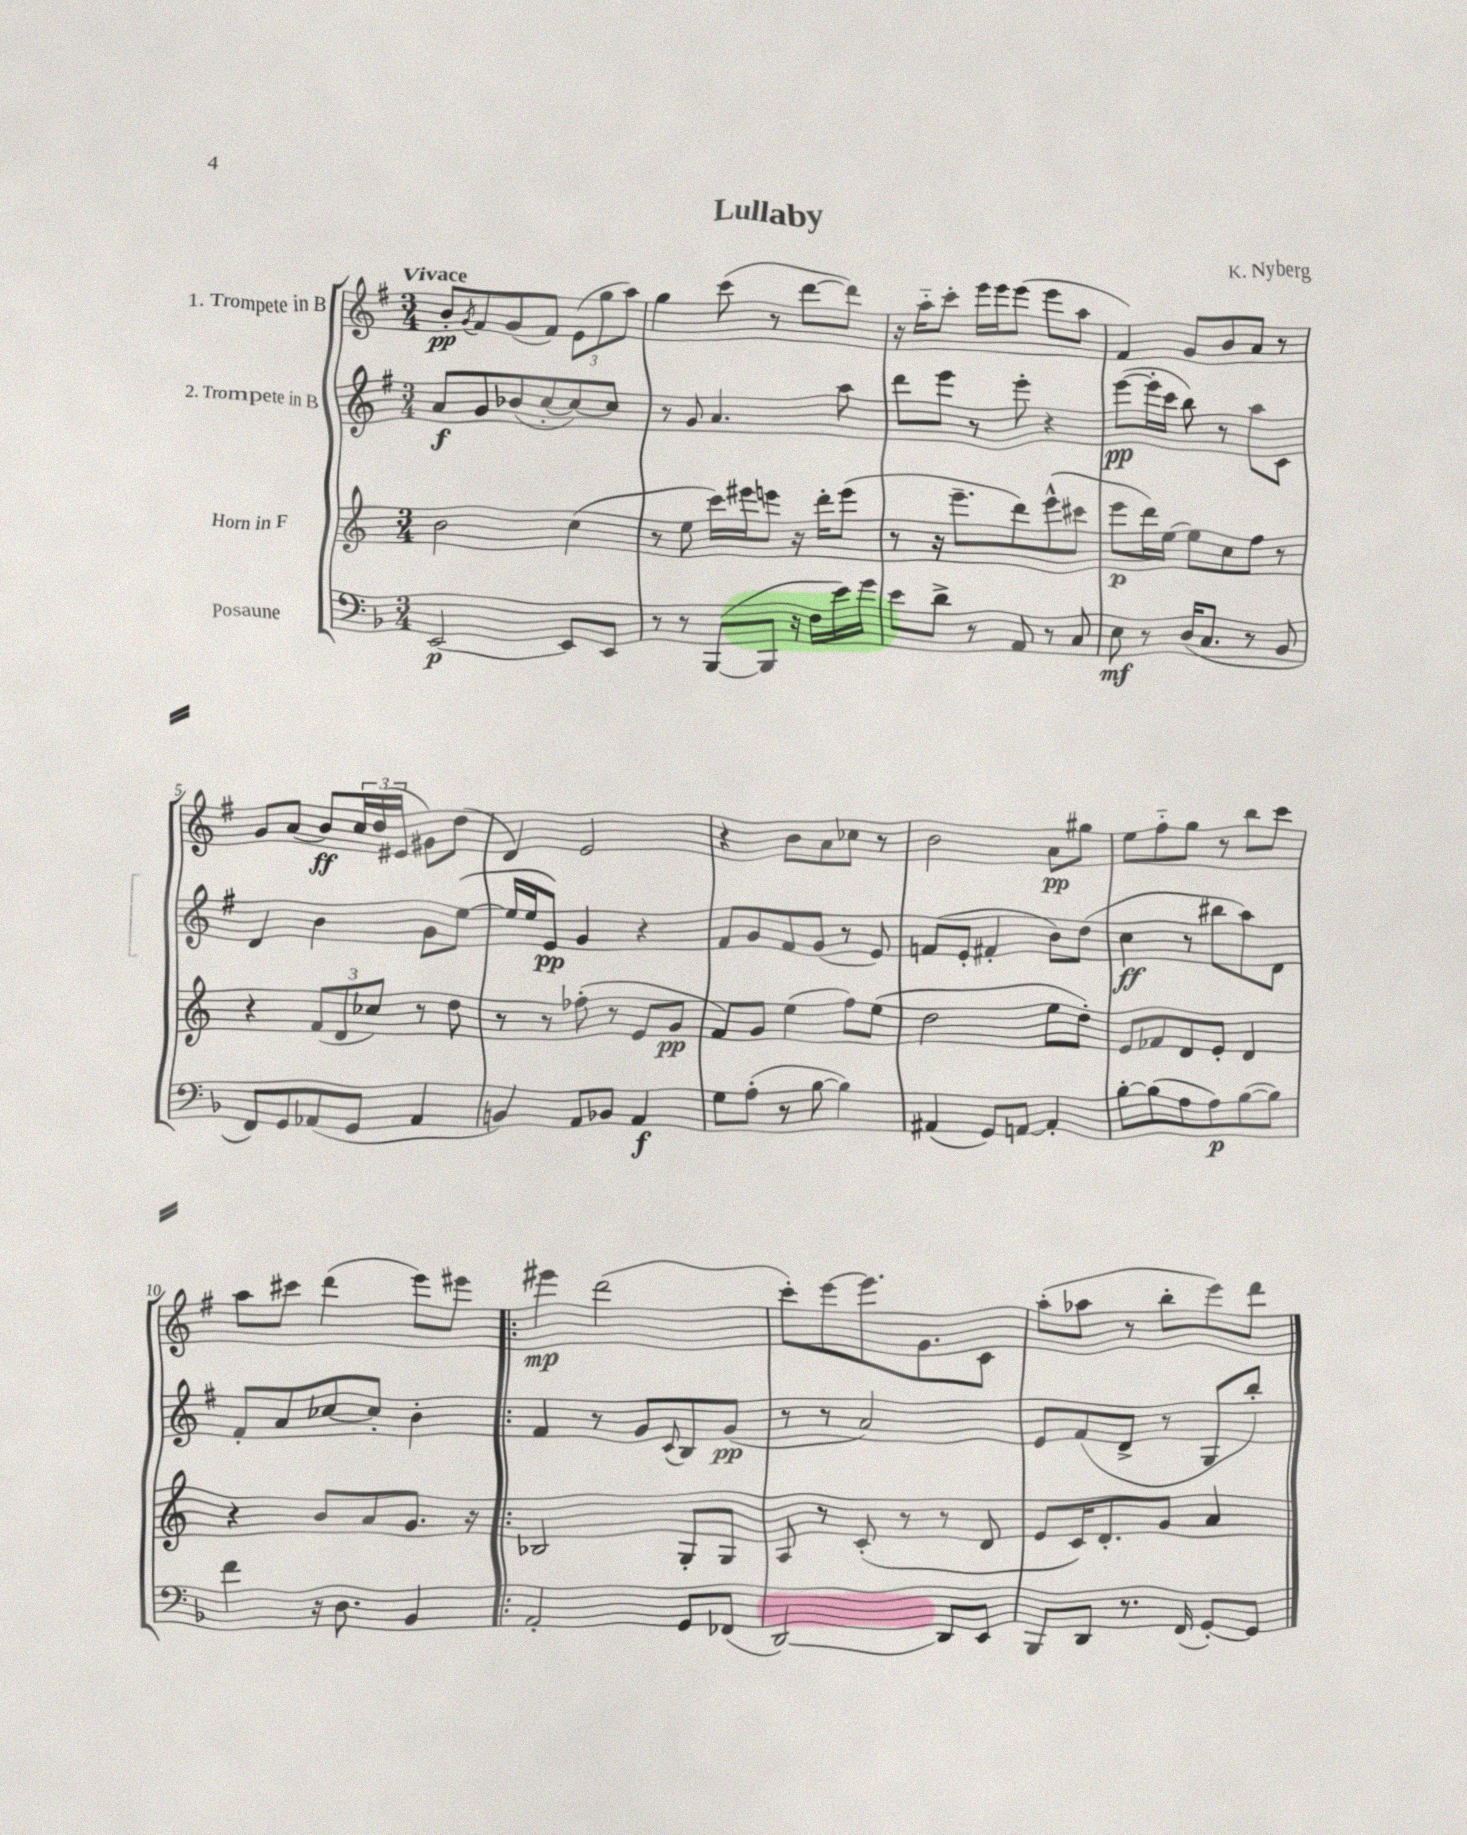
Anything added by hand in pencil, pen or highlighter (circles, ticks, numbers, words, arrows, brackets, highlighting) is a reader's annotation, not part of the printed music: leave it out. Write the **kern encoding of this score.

**kern	**dynam	**kern	**dynam	**kern	**dynam	**kern	**dynam
*part4	*part4	*part3	*part3	*part2	*part2	*part1	*part1
*staff4	*staff4	*staff3	*staff3	*staff2	*staff2	*staff1	*staff1
*I"Posaune	*	*I"Horn in F	*	*I"2. Trompete in B	*	*I"1. Trompete in B	*
*clefF4	*	*clefG2	*	*clefG2	*	*clefG2	*
*k[b-]	*	*k[]	*	*k[f#]	*	*k[f#]	*
*M3/4	*	*M3/4	*	*M3/4	*	*M3/4	*
=1	=1	=1	=1	=1	=1	=1	=1
!	!	!	!	!	!	!LO:TX:a:B:t=Vivace	!
[2EE/	p	2b\	.	8a/L	f	8b'/L	pp
.	.	.	.	.	.	8qg/	.
.	.	.	.	8g/	.	8f#/	.
.	.	.	.	(8b-X/	.	(8g/	.
.	.	.	.	[8cc'/	.	8f#/J)	.
8EE/L]	.	(4cc\	.	8cc/_)	.	(12e\L	.
.	.	.	.	.	.	12gg\	.
8EE/J	.	.	.	8cc/J]	.	.	.
.	.	.	.	.	.	12aa\J)	.
=2	=2	=2	=2	=2	=2	=2	=2
8r	.	8r	.	8r	.	4gg\	.
8r	.	8ee\	.	8g/	.	.	.
([8BBB-/L	.	16ccc\LL)	.	4.a/	.	(8ccc\	.
.	.	16eee#X\J	.	.	.	.	.
8BBB-/J]	.	8eeen\J	.	.	.	8r	.
16r	.	16r	.	.	.	[8ddd\L	.
16F\LL	.	16ddd'\KL	.	.	.	.	.
16e\)	.	(8eee\J	.	8aa\	.	8ddd\J])	.
16g\JJ	.	.	.	.	.	.	.
=3	=3	=3	=3	=3	=3	=3	=3
8e\L	.	8r	.	8ddd\L	.	16r	.
.	.	.	.	.	.	16aa\KL	.
8d^\J	.	16r	.	8eee\J	.	8ccc'\J	.
.	.	8.eee~\L	.	.	.	.	.
8r	.	.	.	8r	.	16eee\LL	.
.	.	.	.	.	.	16eee\J	.
8AA/	.	8ddd\)	.	8eee'\	.	(8eee\J	.
8r	.	(8eee^^\	.	4r	.	8eee\L	.
8C/	.	8ccc#X\J	.	.	.	8aa\J	.
=4	=4	=4	=4	=4	=4	=4	=4
8E\	mf	8eee\L	p	([8eee\L	pp	4f#/)	.
8r	.	16ddd\L)	.	16eee'\L]	.	.	.
.	.	[16ee\JJ	.	16ccc\JJ	.	.	.
(16D/KL	.	8ee\L]	.	8bb\)	.	8g/L	.
8.C/J	.	.	.	.	.	.	.
.	.	8cc\	.	8r	.	8b/	.
8r	.	8ff\J	.	8aa\L	.	8a/J	.
8BB-/	.	8r	.	8c\J	.	8r	.
!!LO:LB:g=z
=5	=5	=5	=5	=5	=5	=5	=5
8FF/L)	.	4r	.	4d/	.	8g/L	.
8GG/	.	.	.	.	.	(8a/J	.
(8AA-X/	.	(12f/L	.	4b\	.	8b/L)	ff
.	.	12d/	.	.	.	.	.
8GG/J	.	.	.	.	.	24cc/L	.
.	.	12cc-X/J)	.	.	.	(24dd/	.
.	.	.	.	.	.	24e#X/JJ	.
4AA-/	.	8r	.	8g\L	.	8g#X\L)	.
.	.	8dd\	.	([8ee\J	.	(8dd\J	.
=6	=6	=6	=6	=6	=6	=6	=6
4BBn/)	.	8r	.	16ee/LL]	.	4d/)	.
.	.	.	.	16ee/J	.	.	.
.	.	8r	.	8e/J)	pp	.	.
8AA/L	.	(8ff-X'\	.	4g/	.	2e/	.
8BB-X/J	.	8r	.	.	.	.	.
4AA/	f	8e/L	.	4r	.	.	.
.	.	8g/J	pp	.	.	.	.
=7	=7	=7	=7	=7	=7	=7	=7
8G\L	.	8f/L)	.	8f#/L	.	4r	.
(8A'\J	.	8g/J	.	8g/	.	.	.
8r	.	(4ee\	.	8f#/	.	8b\L	.
[8B-\	.	.	.	(8g/J	.	8a\	.
4B-\])	.	8ff\L)	.	8r	.	8cc-X\J	.
.	.	(8ee\J	.	8e/)	.	8r	.
=8	=8	=8	=8	=8	=8	=8	=8
(4AA#X/	.	2dd\	.	(8fn/L	.	2b\	.
.	.	.	.	8e'/J	.	.	.
8GG/L)	.	.	.	4f#X'/	.	.	.
[8AAn/J	.	.	.	.	.	.	.
4AA'/]	.	8ee\L	.	8b\L)	.	8a\L	pp
.	.	8dd'\J)	.	(8dd\J	.	8gg#X\J	.
=9	=9	=9	=9	=9	=9	=9	=9
[8B-'\L	.	8e/L	.	4cc\	ff	8ee\L	.
(8B-\]	.	8f-X/	.	.	.	8ff#\	.
8A\	.	8d/	.	8r	.	8gg\J	.
8A\)	p	8e'/J	.	8bb#X\L	.	8r	.
([8B-\	.	4d/	.	8aa\)	.	8bb\L	.
8B-\J])	.	.	.	8d\J	.	8ccc\J	.
!!LO:LB:g=z
=10	=10	=10	=10	=10	=10	=10	=10
4f\	.	4r	.	8f#'/L	.	8aa\L	.
.	.	.	.	8a/	.	8ccc#X\J	.
16r	.	8b/L	.	[8cc-X/	.	(4ddd\	.
8.D\	.	.	.	.	.	.	.
.	.	8a/	.	8cc-'/J]	.	.	.
4BB-/	.	8.g/J	.	4b'\	.	8eee\L)	.
.	.	.	.	.	.	8eee#X\J	.
.	.	16r	.	.	.	.	.
=11!|:	=11!|:	=11!|:	=11!|:	=11!|:	=11!|:	=11!|:	=11!|:
2AA'/	.	2B-X/	.	4f#/	.	4eee#X\	mp
.	.	.	.	8r	.	(2ddd\	.
.	.	.	.	8g/L	.	.	.
.	.	.	.	8qqc/	.	.	.
8GG/L	.	8G'/L	.	8B/	.	.	.
(8FF-X/J	.	8G/J	.	(8g/J	pp	.	.
=12	=12	=12	=12	=12	=12	=12	=12
[2DD/)	.	8A/	.	8r	.	8ccc'\L)	.
.	.	8r	.	8r	.	[8eee\	.
.	.	(8c'/	.	2a/)	.	8.eee\]	.
.	.	8r	.	.	.	.	.
.	.	.	.	.	.	8.g\	.
8DD/L]	.	8r	.	.	.	.	.
8EE/J	.	8d/	.	.	.	8c\J	.
=13	=13	=13	=13	=13	=13	=13	=13
8BBB-/L	.	8e/L	.	8e/L	.	(8aa'\L	.
8DD/J	.	16c/K)	.	(8f#/	.	8aa-X\J	.
.	.	8.d'/	.	.	.	.	.
8.r	.	.	.	8d^/J	.	8r	.
.	.	8g/J	.	8r	.	8bb'\L	.
(16FF/	.	.	.	.	.	.	.
[8GG'/L)	.	4a/	.	8G/L	.	8eee\)	.
8GG/J]	.	.	.	8bb'/J)	.	8ddd\J	.
==	==	==	==	==	==	==	==
*-	*-	*-	*-	*-	*-	*-	*-
